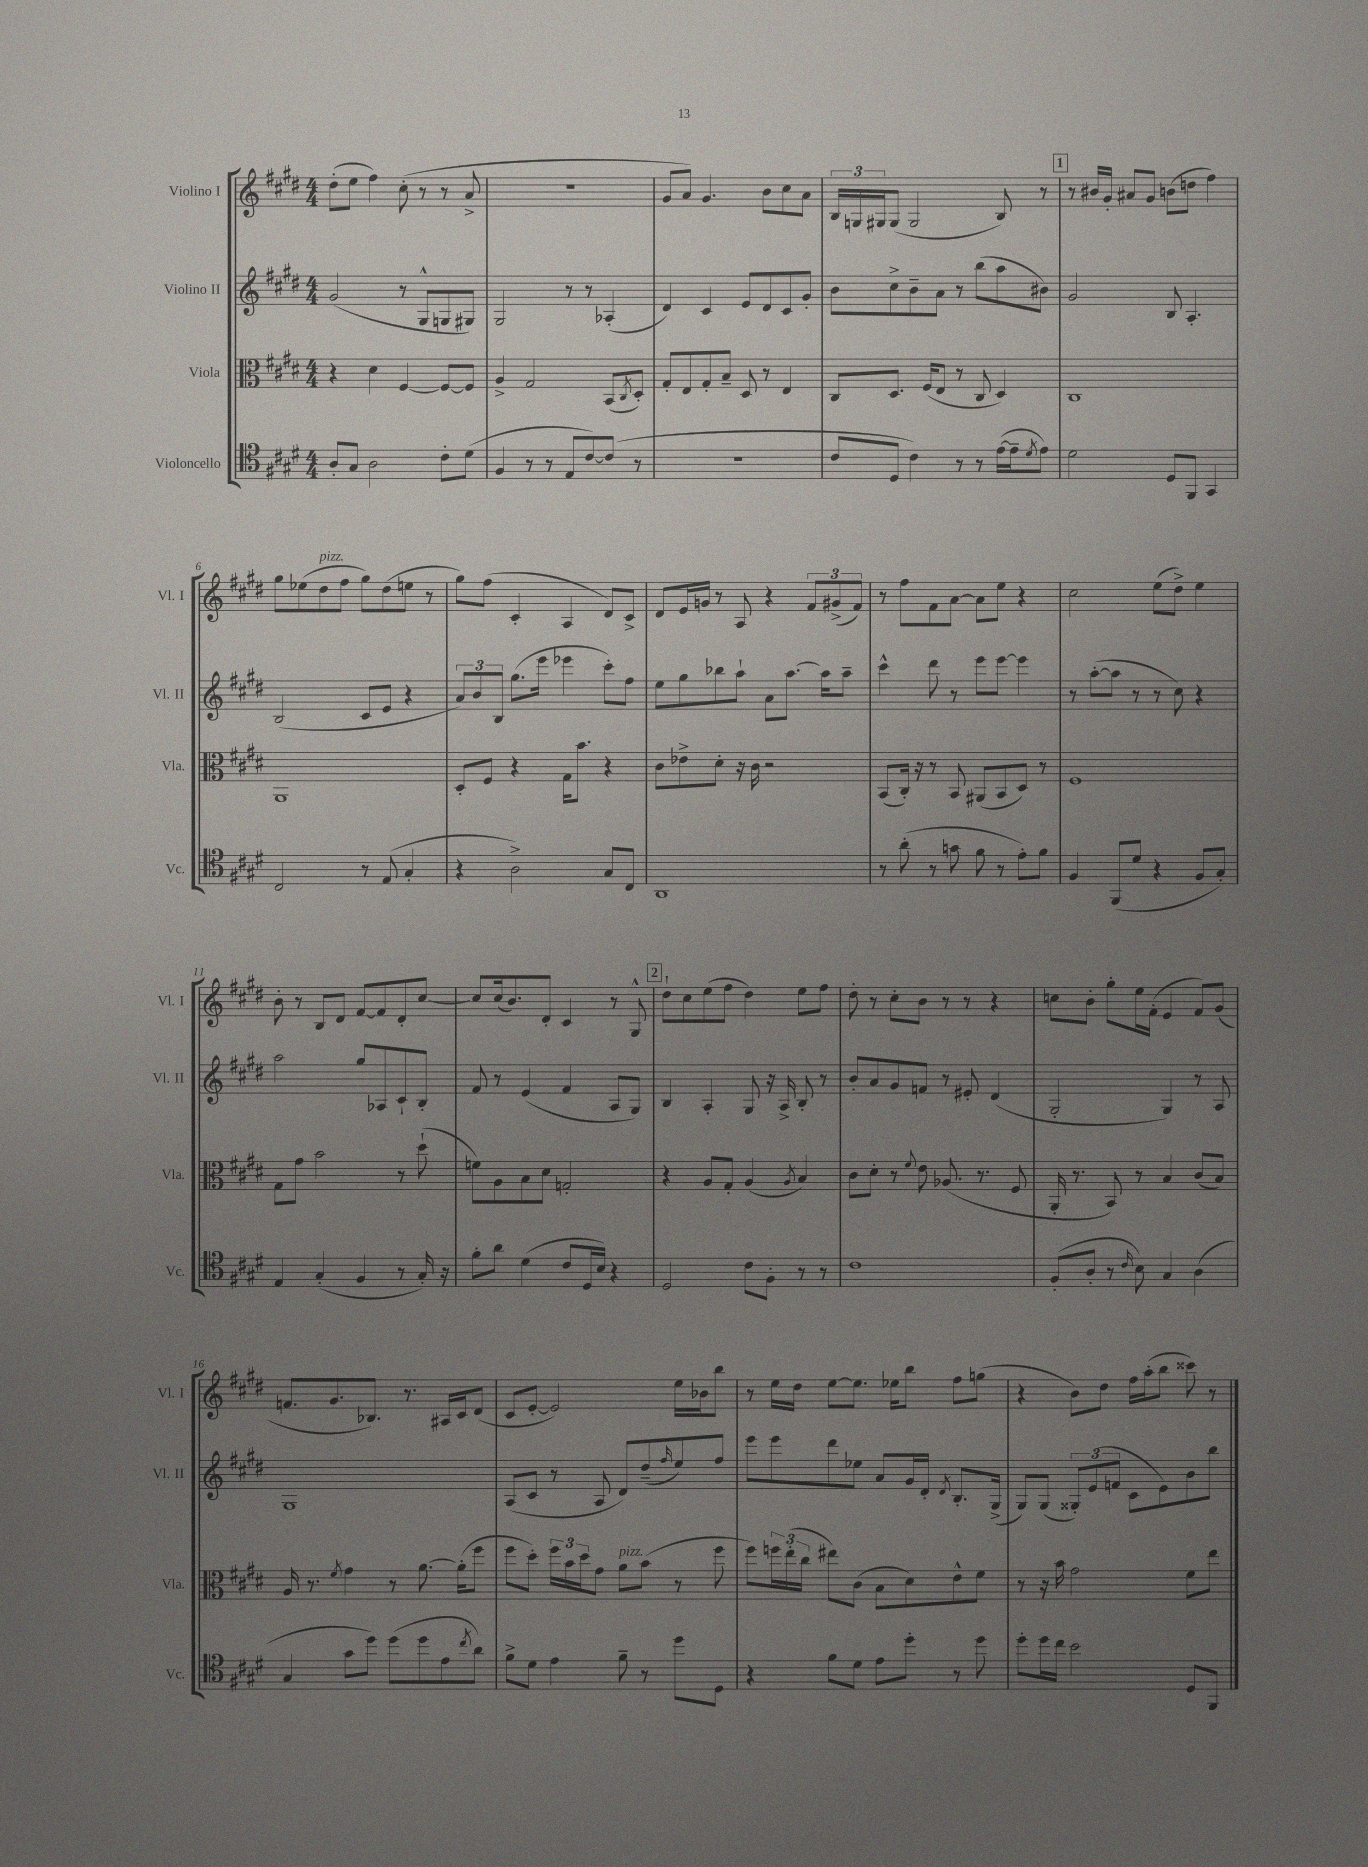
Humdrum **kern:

**kern	**kern	**kern	**kern
*staff4	*staff3	*staff2	*staff1
*clefC4	*clefC3	*clefG2	*clefG2
*k[f#c#g#d#]	*k[f#c#g#d#]	*k[f#c#g#d#]	*k[f#c#g#d#]
*M4/4	*M4/4	*M4/4	*M4/4
8A'/L	4r	(2g#/	(8dd#'\L
8G#/J	.	.	8ee\J
2A\	4d#\	.	4ff#\)
.	[4F#/	8r	(8cc#'\
.	.	8G#^^/L	8r
8c#'\L	8F#/_L	8G/	8r
(8d#\J	8F#/]J	8G#/J)	8a^/
=	=	=	=
4F#/	4A^/	2G#/	1r
8r	2G#/	.	.
8r	.	.	.
8E/L	.	8r	.
[8c#/)	.	8r	.
(8c#/]J	(8BB/L	(4A-'/	.
.	8qC#/	.	.
8r	8D#'/J)	.	.
=	=	=	=
1r	8G#'/L	4d#/)	8g#/L
.	8E/	.	8a/J)
.	8G#'/	4c#/	4.g#/
.	8B~/J	.	.
.	8D#/	8e/L	.
.	8r	8d#/	8b\L
.	4E/	8c#/	8cc#\
.	.	8g#'/J	8a\J
=	=	=	=
8c#/L	8C#/L	8b\L	24B/LL
.	.	.	24G/
.	.	.	24G#/J
8D#/J	8.D#/J	8cc#^\	(8G#/J
4c#\)	.	8b~\	2G#/
.	(16F#/LK	.	.
.	8E/J	8a\J	.
8r	8r	8r	.
8r	8C#/	(8bb\L	.
([16e\LL	4D#/)	8aa\	8B/)
16e~\]J	.	.	.
8qd#/	.	.	.
8e\J)	.	8b#\J)	8r
=	=	=	=
2d#\	1C#	2g#/	8r
.	.	.	16b#/LL
.	.	.	16g#'/JJ
.	.	.	8a#/L
.	.	.	8g#/J
8D#/L	.	8B/	(8b\L
8FF#/J	.	4.A'/	8dd\J
4GG#/	.	.	4ff#\)
=	=	=	=
2C#/	1AA	(2B/	8gg#\L
.	.	.	(8ee-\
.	.	.	8dd#\
.	.	.	8ff#\J
8r	.	8c#/L	8gg#\L)
(8E/	.	8e/J	(8dd#\
4G#'/	.	4r	8ee\J
.	.	.	8r
=	=	=	=
4r	8D#'/L	12a/L)	8gg#\L)
.	.	12b/	.
.	8F#/J	.	(8ff#\J
.	.	12B/J	.
2A^\)	4r	(8.gg#\L	4c#'/
.	.	16eee\Jk	.
.	16G#\LK	4eee-\	4A/
.	8.b\J	.	.
8G#/L	4r	8ccc#'\L)	8d#/L)
8C#/J	.	8ff#\J	8c#^/J
=	=	=	=
1AA	8c#\L	8ee\L	8d#/L
.	8e-^\	8gg#\	16e/L
.	.	.	16g/JJ
.	8d#'\J	8bb-\	8r
.	16r	8aa`\J	8A/
.	16c#\	.	.
.	2r	8a\L	4r
.	.	[8.aa\J	.
.	.	.	12f#/L
.	.	16aa\]LK	.
.	.	.	(12g#^/
.	.	8aa~\J	.
.	.	.	12f#/J)
=	=	=	=
8r	(8BB/L	4ccc#^^\	8r
(8a'\	16C#'/Jk)	.	8ff#\L
.	16r	.	.
8r	8r	8ddd#\	8f#\
8g\	8BB/	8r	[8a\J
8f#\	(8AA#/L	8eee\L	8a\]L
8r	8BB/	[8eee\J	8ee\J
8e'\L)	8D#/J)	4eee\]	4r
8f#\J	8r	.	.
=	=	=	=
4F#/	1F#	8r	2cc#\
.	.	([8aa'\L	.
(8FF#/L	.	8aa\]J	.
8d#/J	.	8r	.
4r	.	8r	(8ee\L
.	.	8cc#\)	8dd#^\J)
8F#/L	.	4r	4ee\
8G#'/J)	.	.	.
=	=	=	=
4E/	8G#\L	2aa\	8b'\
.	8g#\J	.	8r
(4G#'/	2b\	.	8B/L
.	.	.	8d#/J
4F#/	.	8gg#/L	[8f#/L
.	.	8A-/	8f#/]
8r	8r	8c#`/	8d#'/
16G#'/)	(8dd#`\	8B'/J	[8cc#/J
16r	.	.	.
=	=	=	=
8f#'\L	8f\L)	8f#/	8cc#/]L
8a\J	8A\	8r	(16cc#/k
.	.	.	8.b/)
(4d#\	8B\	(4e/	.
.	8d#\J	.	8d#'/J
8c#/L	2G'/	4f#/	4c#/
16D#/L	.	.	.
16B/JJ)	.	.	.
4r	.	8A/L	8r
.	.	8G#/J)	8G#^^/
=	=	=	=
2D#/	4r	4B/	8dd#`\L
.	.	.	8cc#\
.	8A/L	4A'/	(8ee\
.	8G#'/J	.	8ff#\J
8c#\L	(4A/	8G#/	4dd#\)
8F#'\J	.	16r	.
.	.	16A^/	.
.	8qA/	.	.
8r	4B/)	8B'/	8ee\L
8r	.	8r	8ff#\J
=	=	=	=
1c#	8c#\L	8b'/L	8dd#'\
.	8d#'\J	8a/	8r
.	8r	8g#/	8cc#'\L
.	8qqf#/	.	.
.	8e\	8f/J	8b\J
.	(8.A-/	8r	8r
.	.	8e#'/	8r
.	8.r	.	.
.	.	(4d#/	4r
.	8F#/	.	.
=	=	=	=
(8F#'/L	16AA'/	2G#'/	8cc\L
.	8.r	.	.
8A'/J	.	.	8b'\J
8r	8BB/)	.	8gg#'\L
16qqc#/	.	.	.
8B\)	8r	.	16ee\L
.	.	.	(16f#'\JJ
4G#/	4B/	4G#/)	4e/
(4A\	(8c#/L	8r	8f#/L)
.	8B/J)	8A/	(8g#/J
=	=	=	=
4G#/	16A/	1G#	8.f/L
.	8.r	.	.
.	.	.	8.g#/
.	8qf#/	.	.
8g#\L	4g#\	.	.
8dd#\J)	.	.	8.B-/J)
(8dd#\L	8r	.	.
.	.	.	8.r
8dd#\	[8.a\	.	.
8e\	.	.	16A#/LL
.	(16a'\]LK	.	16c#/J
8qcc#/	.	.	.
8a\J)	8ff#\J	.	(8d#/J
=	=	=	=
8f#^\L	8ff#\L	(8A/L	8c#/L
8d#\J	8dd#'\J)	8c#/J	[8e'/J
4e\	24ff#\LL	8r	2e/])
.	24b\	.	.
.	24dd#\J	.	.
.	8g#\J	8A/	.
8f#~\	8a\L	8d#/L)	.
8r	(8b\J	(8dd#~/	.
.	.	16qqff#/	.
8dd#\L	8r	8ee/)	16ee\LL
.	.	.	16b-\J
8D#\J	8ff#\	8ff#/J	8bb\J
=	=	=	=
4r	8ff#\L)	8eee\L	8r
.	24ff\L	8eee\	16ee\LL
.	(24ee'\	.	.
.	.	.	16dd#\JJ
.	24cc#\JJ	.	.
8f#\L	8ee#\L)	8ddd#\	[8ee\L
8d#\J	(8c#\J	8ee-\J	8.ee\]J
8e\L	8B\L	8a/L	.
.	.	.	16ee-\LK
8dd#'\J	8d#\)	16g#/L	8bb\J
.	.	16d#'/JJ	.
.	.	8qd#/	.
8r	8e^^\	8.B'/L	8ff#\L
8dd#\	8f#\J	.	(8gg\J
.	.	(16G#^/Jk	.
=	=	=	=
8dd#'\L	8r	8G#/L)	4r
16dd#\L	16r	(8G#/J	.
16cc#\JJ	16b\	.	.
2b\	2g#\	12G##'/L)	8b\L)
.	.	(12e/	.
.	.	.	8dd#\J
.	.	12f/J	.
.	.	8c#\L	16ff#\LL
.	.	.	(16aa'\J
.	.	8e\)	8bb\J
8D#/L	8f#\L	8b\	8ccc##\)
8FF#/J	8ee\J	8bb\J	8r
==	==	==	==
*-	*-	*-	*-
